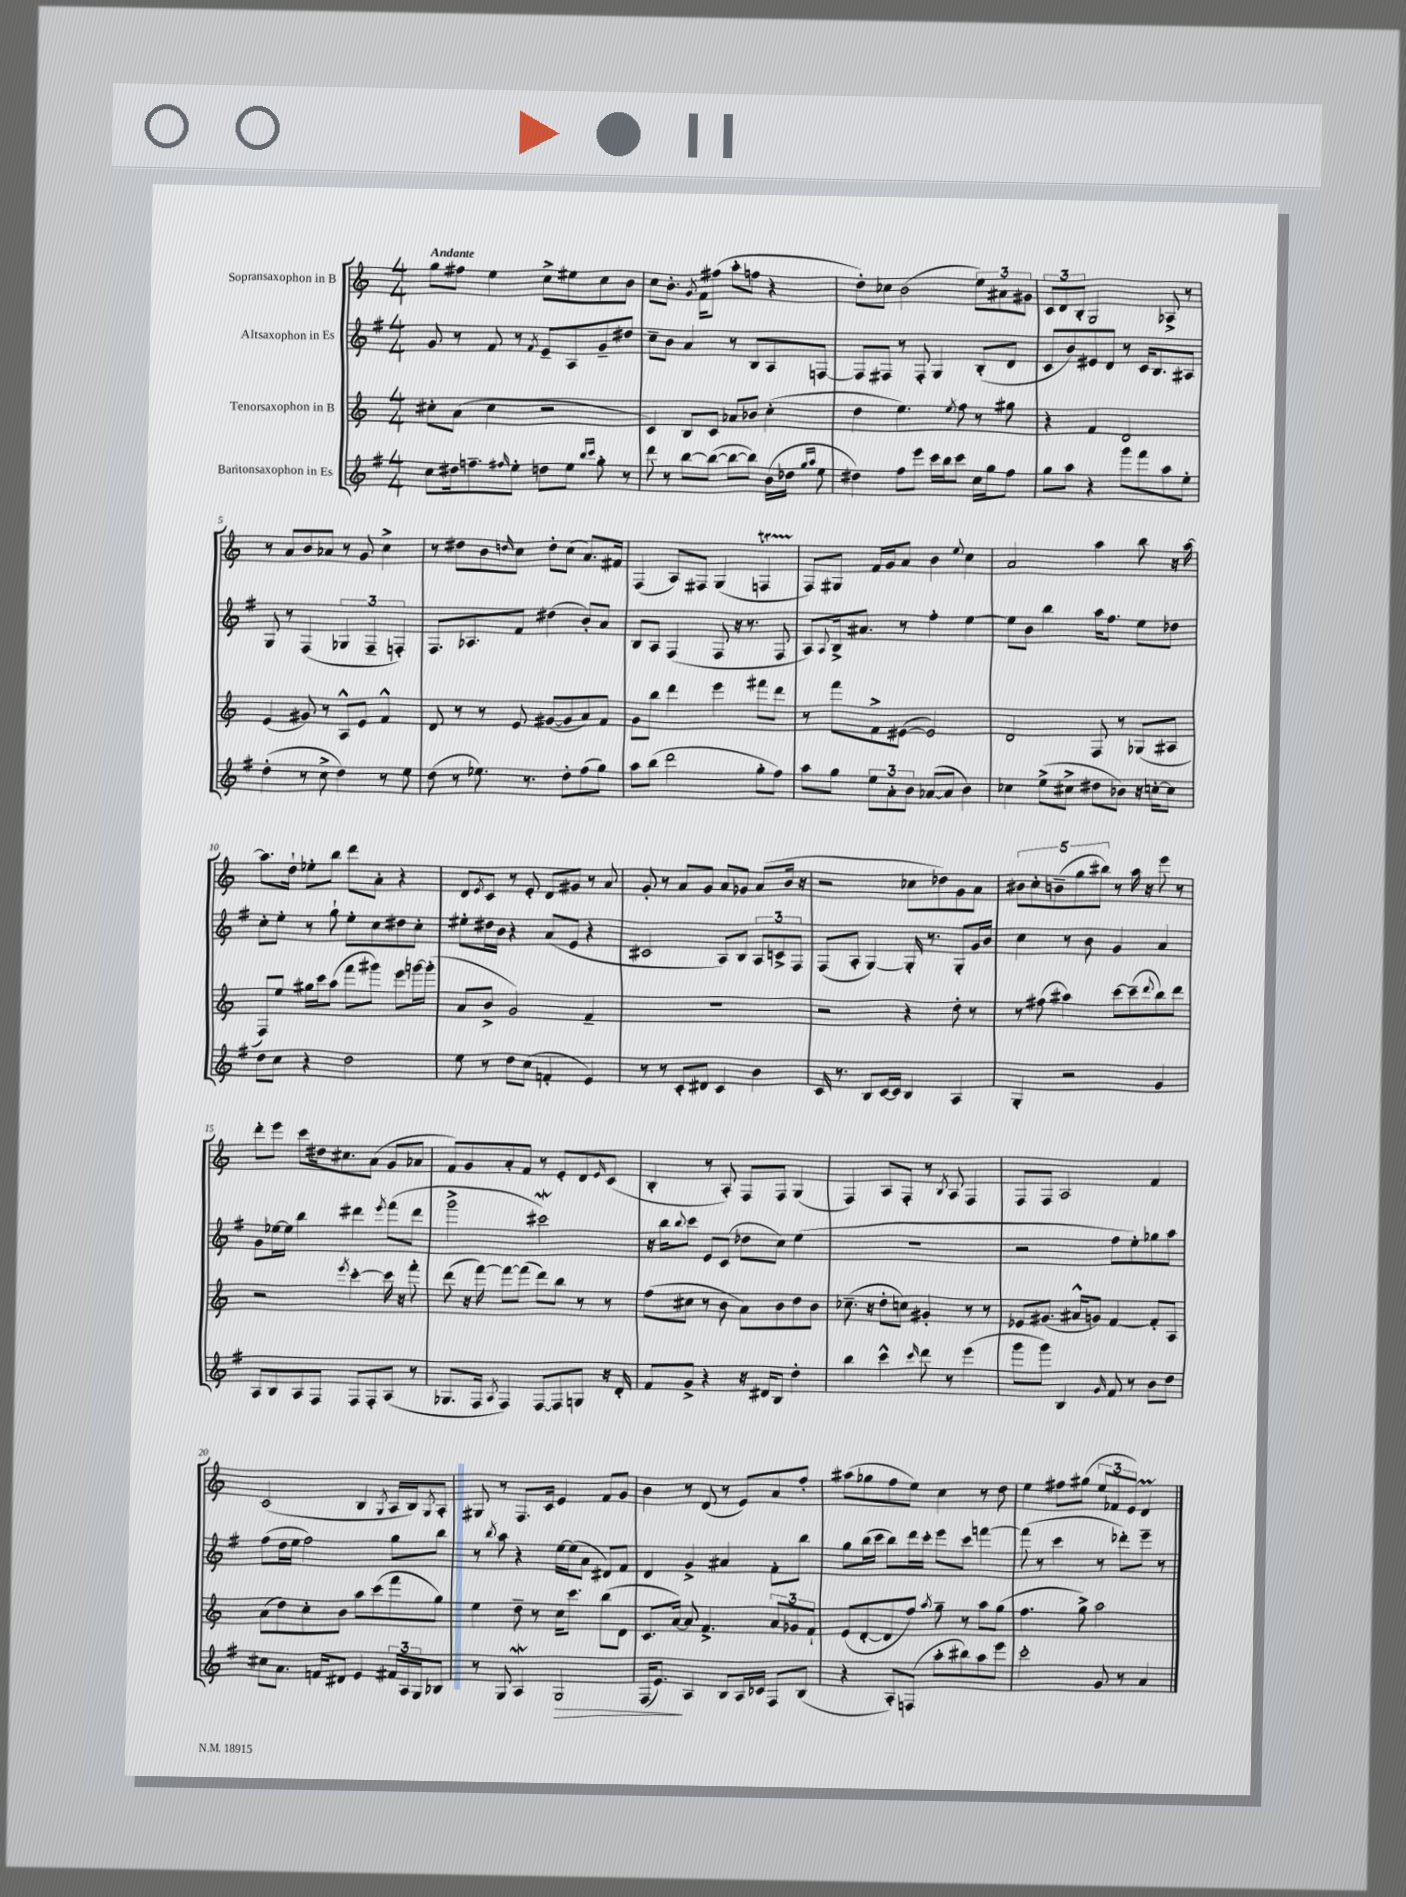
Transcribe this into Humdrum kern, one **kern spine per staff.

**kern	**kern	**kern	**kern
*staff4	*staff3	*staff2	*staff1
*clefG2	*clefG2	*clefG2	*clefG2
*k[f#]	*k[]	*k[f#]	*k[]
*M4/4	*M4/4	*M4/4	*M4/4
8cc\L	8cc#'\L	8g/	8gg\L
16dd#\k	(8a\J	8r	8ff#\J
8.ff~\	.	.	.
.	4cc#\	8f#/	4ee\
16qqff#/	.	.	.
8ee'\J	.	8r	.
.	.	8qf#/	.
8dd\L	2r	8e~/L	8cc^\L
8ee\J	.	8A/	8ee#\
16qqbb/LL	.	.	.
16qqccc/JJ	.	.	.
8gg'\	.	8g~/	8cc\
8r	.	8dd#/J	8b\J
=	=	=	=
8ddd\	4c/)	8cc~\L	8cc\L
8r	.	8b\J	8.b'\J
[8bb\L	8B/L	4a/	.
.	.	.	8qg/
.	.	.	16f\LK
(8bb\_J	8c/J	.	(8ff#\J
8bb\_L	8a-/L	8r	8aa'\L
8bb\]J)	8b-/J	8B/L	8ff\J
(16b\LL	(4cc'\	8A/	4r
16dd-\JJ	.	.	.
16qqgg/LL	.	.	.
16qqaa/JJ	.	.	.
8ee\	.	[8F/J	.
=	=	=	=
4dd#\)	4dd\	8F/]L	8dd'\L)
.	.	8F#/J	8cc-\J
8ff#\L	4.ee\)	8r	(2b\
8eee\J	.	8F#'/	.
16ccc\LL	.	4G/	.
16bb\J	.	.	.
.	8qee/	.	.
8ccc\J	8ff\	.	.
16cc\LL	8r	(8B'/L	12ee\L)
16gg\J	.	.	.
.	.	.	12a#\
8ff#\J	8gg#\	8d/J	.
.	.	.	12g#\J
=	=	=	=
8gg\L	4r	8c/L	12c/L
.	.	.	12d/
8aa\J	.	8b/)	.
.	.	.	12B'/J
4r	4f/	8e#/	2G/
.	.	8d/J	.
8ggg\L	2d/	8r	.
8fff#\	.	16c/LK	.
.	.	8.B/	.
8aa\	.	.	8A-^/
8ee'\J	.	8A#/J	8r
=	=	=	=
(4dd'\	(4e/	8G/	8r
.	.	8r	8a/L
8r	8g#/)	(4F#/	8b/
8cc^\	8r	.	8a-/J
4dd\)	8A^^/L	6G-/	8r
.	8e/J	.	8g/
.	.	6F#~/	.
8r	4f^^/	.	4cc^\
.	.	6F'/)	.
8ee\	.	.	.
=	=	=	=
(8dd\	8d/	8.F#/L	8r
8r	8r	.	8dd#\L
.	.	8.A-/	.
8.ee-\)	8r	.	8b\
.	.	.	16qqdd/
.	8e/	8f#/J	8cc\J
8.r	.	.	.
.	([8g#/L	(4dd#\	8dd'\L
8dd'\L	8g#/]	.	(8cc\J
(8ff#\	8a/)	8b'/L)	8.a/L)
8gg\J)	8f/J	8a/J	.
.	.	.	16f#/Jk
=	=	=	=
8aa\L	8g\L	8B/L	(4F/
(8bb\J	8bb\J	8A/J	.
2ddd\	4ddd\	(4F#/	8A/L)
.	.	.	8F#/J
.	4eee\	8F#/	(4G/
.	.	16r	.
.	.	8.r	.
8gg'\L	8fff#\L	.	4F/
8ff#\J)	8ddd\J	8F#/	.
=	=	=	=
8aa\L	8r	8A/L)	8F/L)
.	.	8qqA/	.
8gg\J	8fff\L	16B^/k	8G#/J
.	.	8.a#/J	.
12ee\L	8f^\	.	16f/LL
.	.	.	16g/J
12a'\	.	.	.
.	([8e#\J	8r	8a/J
12b\J	.	.	.
([8a-/L	2e#/])	4ff#'\	4b\
8a-/]J	.	.	.
.	.	.	8qqee/
4b\)	.	[4ee\	4cc\
=	=	=	=
4cc-\	2d/	8ee\]L	2a/
.	.	8b\J	.
(8ee^\L	.	4bb\	.
8cc#^\J	.	.	.
8dd#\L	8F/	16aa\LK	4aa\
.	.	8.ff#\J	.
8b-\J)	8r	.	.
16r	(8G-/L	8ee\L	8bb\
[16cc'\LK	.	.	.
8cc\]J	8A#/J	8dd-\J	16r
.	.	.	[16aa\
=	=	=	=
8dd\L	8F/L)	8cc'\L	8.aa\]L
8cc\J	8ee/J	8ee'\J	.
.	.	.	16dd`\Jk
4r	16gg#\LL	8r	8ee-'\L
.	16ccc\J	.	.
.	(8aa\J	8gg`\	8bb\J
2dd\	8fff\L	8ee'\L	8ddd\L
.	8ggg#\J)	8cc\	8a'\J
.	8eee\L	8dd#\	4r
.	[16ggg\L	8cc'\J	.
.	(16ggg'\]JJ	.	.
=	=	=	=
8ee\	8a/L	8ee#'\L	8d/L
.	.	.	8qe/
8r	8b^/J	16dd#\L	8c/J
.	.	16b\JJ	.
8dd\L	2g/)	4r	8r
(8cc\J	.	.	8e'/
4f'/	.	(8a/L	8d/L
.	.	8e/J	8g#/J
4e/)	4f~/	4r	8r
.	.	.	8a/
=	=	=	=
8r	1r	2c#/	8g'/
8r	.	.	8r
8c'/L	.	.	8a/L
8d#/J	.	.	8g/J
4c/	.	8A/L)	8a/L
.	.	8B/J	8g-/J
4b\	.	12A/L	(8a/L
.	.	12c^/	.
.	.	.	16b/Jk
.	.	12F#/J	.
.	.	.	16r
=	=	=	=
16c/	2r	(8F#/L	2r
8.r	.	.	.
.	.	8A'/J	.
8B/L	.	[4G/)	.
[16c/L	.	.	.
16c/]JJ	.	.	.
4B/	4r	16G'/]	8cc-\L
.	.	8.r	.
.	.	.	8dd-\)
4A/	8dd'\	8G'/L	8g\
.	8r	16g/L	8a\J
.	.	16b/JJ	.
=	=	=	=
4G'/	8r	4cc\	10b#\L
.	.	.	10cc'\
.	(8ff#\	.	.
.	.	.	(10b~\
2r	4aa#\)	8r	.
.	.	.	10gg\
.	.	8b\	.
.	.	.	10bb#\J)
.	[8ccc\L	4g/	8r
.	(8ccc~\]	.	16aa\
.	.	.	16r
.	8qqddd/	.	.
4g/	8bb\)	4a/	8eee\
.	8ddd\J	.	8r
=	=	=	=
8A/L	2r	8g\L	8ddd'\L
8B/	.	[16ee-\L	8eee\J
.	.	16ee-\]JJ	.
8A/	.	4bb\	8ccc\L
8F#/J	.	.	16dd#\k
.	.	.	8.cc#\
.	8qeee/	.	.
8F#/L	[4ccc'\	4ddd#\	.
8F#'/	.	.	(8a\J
.	.	8qeee/	.
(8A/J	16ccc\]	(8fff#\L	8g/L
.	16r	.	.
8r	8fff'\	8ddd#\J	8a-/J
=	=	=	=
8.G-/L	(8ddd\	2ggg^\	8f/L)
.	16r	.	8g/
16F#/Jk	[16fff\)	.	.
8qA/	.	.	.
4F#/)	8fff\_L	.	8a'/
.	(8fff\]J	.	8f/J
[8F#/L	8ddd\L)	2ccc#\)	8r
8F#/]	8bb\J	.	8e'/L
8G/J	8r	.	8d/
.	.	.	16qqe/
16r	8r	.	(8c/J
16d'/	.	.	.
=	=	=	=
8f#/L	(8ff\L	16r	4B'/
.	.	16bb\LK	.
.	.	8qqbb/	.
8g^/J	8cc#\J	8ccc\J	.
4r	8r	8e/L	8r
.	8b\	(8c/J	8A'/)
16r	8a\L)	8dd-\L	8F/L
16d#/LK	.	.	.
8B/J	8b\	8cc\J)	8F/J
4dd'\	8dd\	(4ee\	(4G/
.	8b\J	.	.
=	=	=	=
4bb\	(8.cc-~\	1r	4F/)
.	16r	.	.
4ccc^^\	8dd'\L	.	8A/L
.	8cc\J)	.	8F'/J
16qqccc/	.	.	.
8ddd\	4g#'/	.	8r
.	.	.	8qB/
8r	.	.	8A/
(4eee\	8r	.	4F/
.	8r	.	.
=	=	=	=
8ggg\L	8e-/L	2r	8F/L
8ggg\J)	(8.g#/J	.	8F/J
4B/	.	.	2A/
.	16a#^^/LK	.	.
.	8g/J)	.	.
16qqg/	.	.	.
8f#/	[4f/	8ff#\L	.
8r	.	8ee'\)	.
8b\L	8f'/]L	8gg-\	4f/
8dd\J	8A/J	8aa\J	.
=	=	=	=
8cc#\L	(8a\L	(8ff#\L	(2c/
8.a\J	8dd\)	16dd\L	.
.	.	16ee\JJ	.
.	8cc'\	2ff#\)	.
16f/LK	.	.	.
8d#/J	8b\J	.	.
4e/	8aa\L	.	4B/
.	(8ccc\	.	.
.	.	.	8qG/
24f#/LL	8fff\	8gg\L	16A/LL
24A/	.	.	.
.	.	.	16B/J)
24G/J	.	.	.
.	.	.	8qG/
8B-/J	8gg\J)	8bb\J	8A'/J
=	=	=	=
8r	4ee\	8r	8G#/
.	.	8qbb/	.
8G/	.	8aa\	8r
4A/	8dd~\	4r	8.F/L
.	8r	.	.
.	.	.	16c/Jk
2G/	16cc\LK	[16ee\LL	4e/
.	8.ccc\J	(16ee\]J	.
.	.	8a\J	.
.	(8bb\L	8d#/L)	8f/L
.	8d\J	8f#/J	8g/J
=	=	=	=
(16F#/LK	8.c/L	4d/	4b\
8.e/J)	.	.	.
.	[16a/Jk)	.	.
4A/	8a/]	4g^/	8r
.	4.f^/	.	(8d/
8B/L	.	4a#/	8r
16A/L	.	.	8e/L)
16c-/JJ	.	.	.
8F#/L	12a/L	8f#'\L	8a/
.	12g-/	.	.
(8B/J	.	8bb\J	8ff'/J
.	12f`/J	.	.
=	=	=	=
4r	(8e/L	8gg\L	(8aa#\L
.	[8d'/	(16bb\L	8gg-\
.	.	16ccc\JJ	.
8A'/L)	8d/]	8bb\L)	8ff\
(8F/J	8ff/J)	16ddd\L	8ee\J)
.	.	16ccc'\JJ	.
.	8qaa/	.	.
8aa'\L	8gg~\	8eee\L	4cc\
8bb#\)	8r	8ccc\J	.
8aa\	8aa\L	[4fff\	8r
8eee\J	(8gg\J	.	8dd\
=	=	=	=
2ccc'\	4.ff\	(8fff\]	4ee\
.	.	8r	.
.	.	4ccc\	8ff#\L
.	8gg^\)	.	(8gg#\J
8g/	2aa\	8r	12ee/L
.	.	.	12f-/
8r	.	8ddd-'\L)	.
.	.	.	12e/J)
4a/	.	8eee~\J	4d/
.	.	8r	.
==	==	==	==
*-	*-	*-	*-
